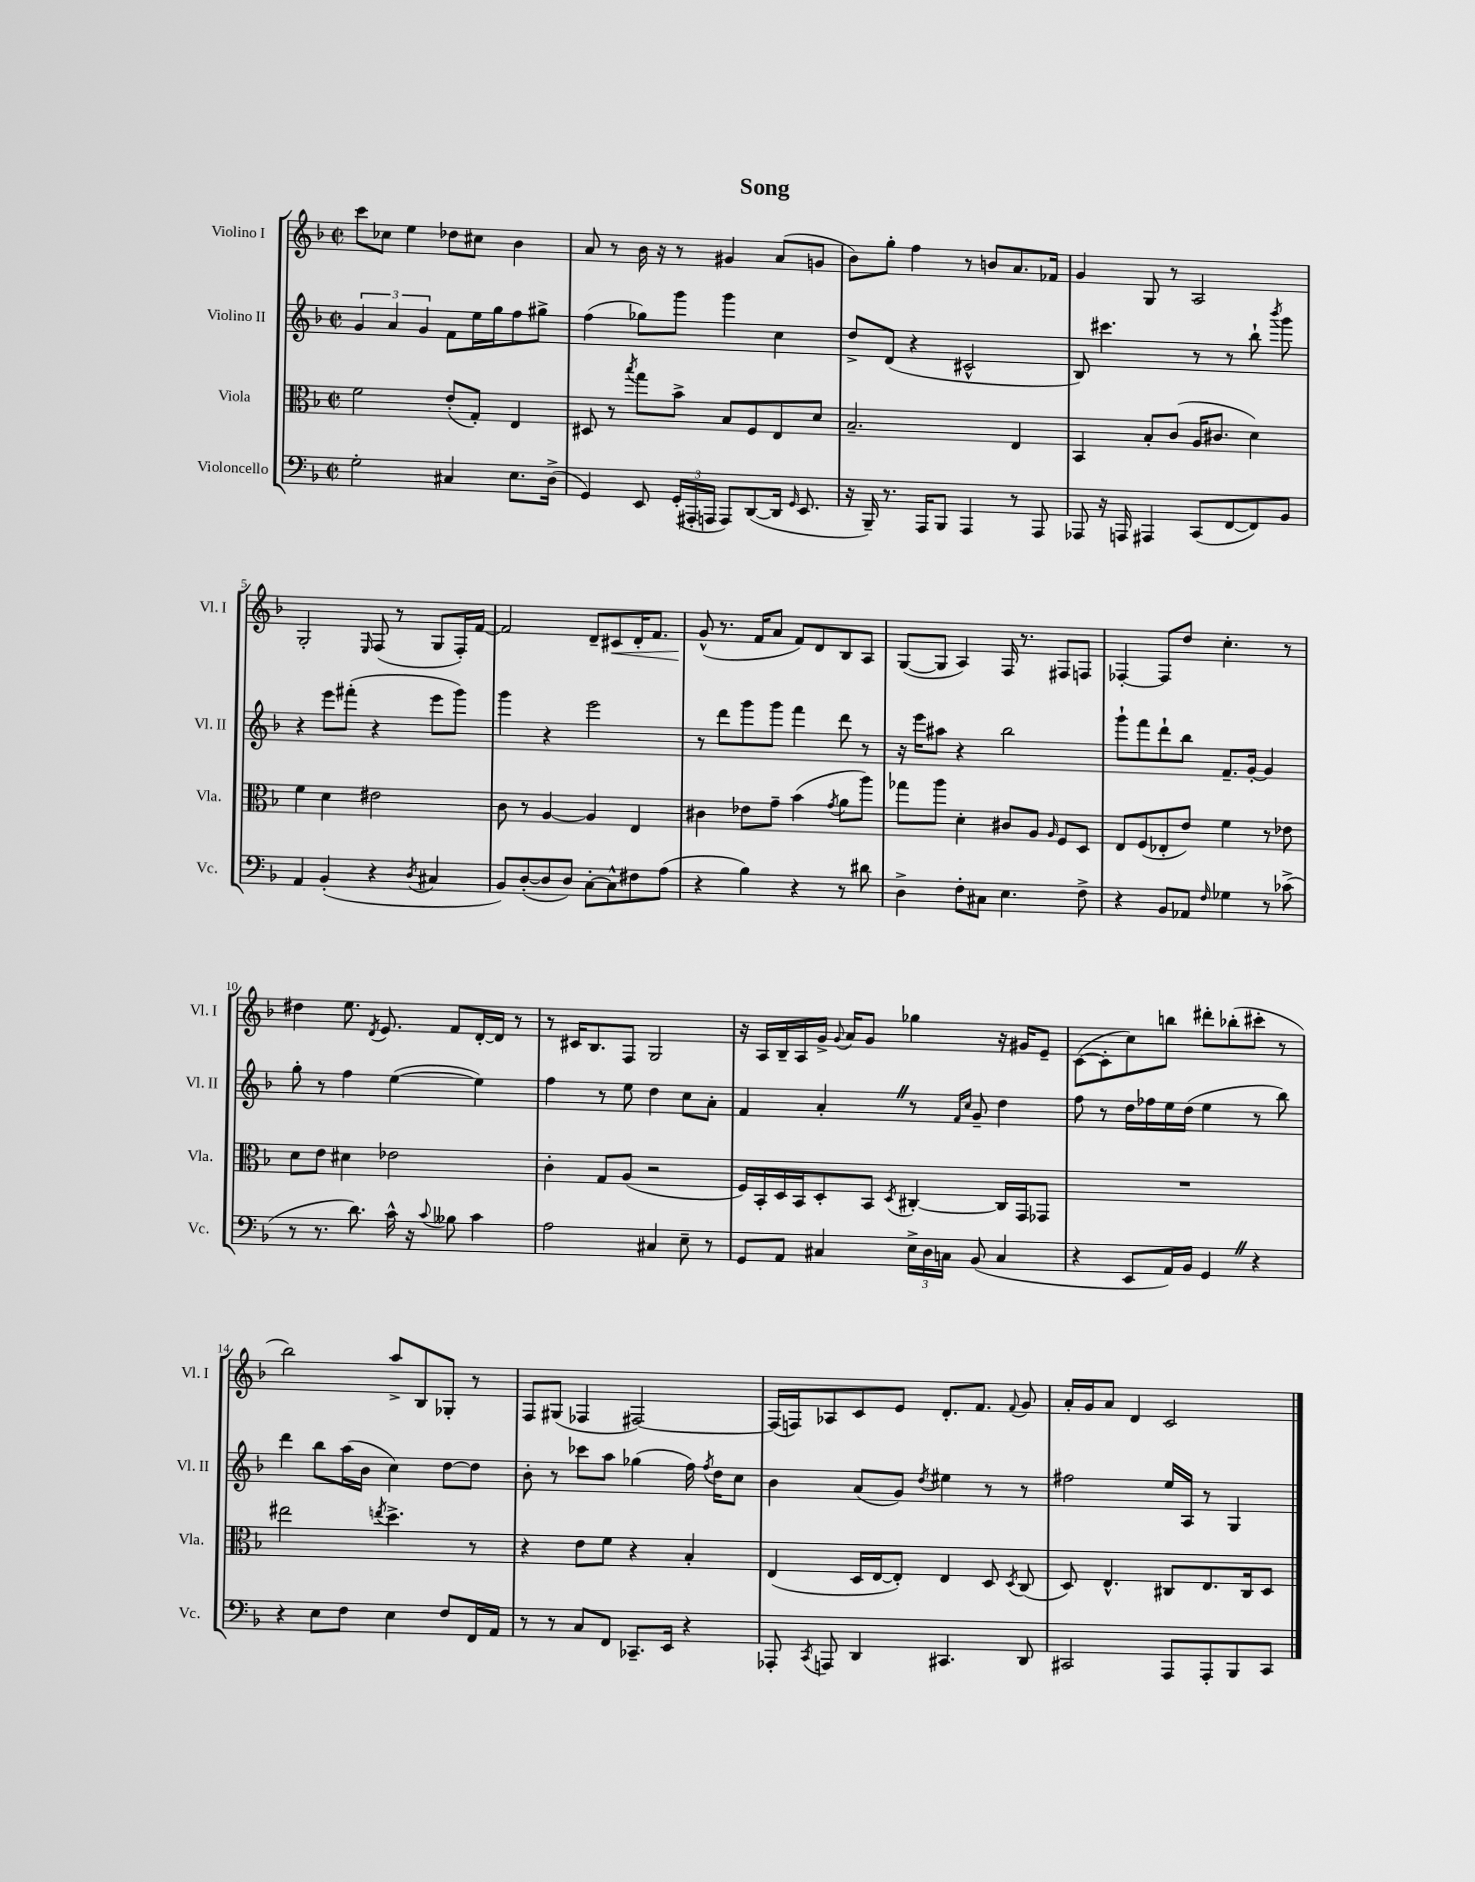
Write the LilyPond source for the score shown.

\header { title = "Song" }
<<
\new StaffGroup <<
\new Staff = "s0" \with { instrumentName = "Violino I" shortInstrumentName = "Vl. I" } {
    \clef treble \key f \major \defaultTimeSignature \time 2/2
    \autoBeamOff c'''8[ ces''8] e''4 des''8[ cis''8] bes'4 |
    a'8 r8 bes'16 r16 r8 gis'4 a'8[( g'8] |
    bes'8[) g''8]-. f''4 r8 b'8[ a'8. fes'16] |
    g'4 g8 r8 a2 |
    g2-. \grace { e16 } f8( r8 g8[ f16-.) f'16]~ |
    f'2 d'8[-- cis'8\< d'16-. f'8.] |
    g'8-^\!( r8. f'16[ a'8] f'8[) d'8 bes8 a8] |
    g8[~( g8] a4) f16 r8. fis8[ f8] |
    fes4~-. fes8[ d''8] c''4.-. r8 |
    dis''4 e''8. \acciaccatura { d'8 } e'8. f'8[ d'16~-. d'16] r8 |
    r8 cis'16[ bes8. f8] g2 |
    r16 a16[ bes16-- a16 g'16]-> \appoggiatura { g'8 } a'16[ g'8] ges''4 r16 gis'16[ e'8]-- |
    c'8[~( c'8-. c''8) b''8] dis'''8[-. bes''8-.( cis'''8]-. r8 |
    bes''2) a''8[-> bes8 ges8]-. r8 |
    f8[ gis8]( fes4 fis2~) |
    fis16[( f16) aes8 c'8 e'8] d'8.[-. f'8.] \appoggiatura { f'8 } g'8 |
    a'16[-. g'16 a'8] d'4 c'2 \bar "|." |
}
\new Staff = "s1" \with { instrumentName = "Violino II" shortInstrumentName = "Vl. II" } {
    \clef treble \key f \major \defaultTimeSignature \time 2/2
    \autoBeamOff \tuplet 3/2 { g'4 a'4 g'4 } f'8[ e''16 g''16 f''8 gis''8]-> |
    f''4( ges''8[) g'''8] g'''4 c''4 |
    d''8[-> d'8]( r4 cis'2-^ |
    bes8) cis'''4. r8 r8 bes''8-! \acciaccatura { bes'''8 } g'''8 |
    r4 e'''8[ fis'''8]-.( r4 e'''8[ g'''8]) |
    g'''4 r4 e'''2 |
    r8 d'''8[ g'''8 g'''8] f'''4 d'''8 r8 |
    r16 e'''16[ ais''8] r4 bes''2 |
    g'''8[-! f'''8 d'''8-! bes''8] f'8.[-- g'16]~-. g'4 |
    g''8-. r8 f''4 e''4~( e''4) |
    f''4 r8 e''8 d''4 c''8[ a'8]-. |
    f'4 a'4-. \once \override BreathingSign.text = \markup { \musicglyph "scripts.caesura.straight" } \breathe r8 \grace { f'16[ c''16] } g'8-- d''4 |
    f''8 r8 d''16[ fes''16 e''16 d''16]( e''4 r8 bes''8) |
    d'''4 bes''8[ a''16( bes'16] c''4) d''8[~ d''8] |
    bes'8-. r8 ces'''8[ a''8] ges''4( f''16) \acciaccatura { f''8 } d''16[ c''8] |
    bes'4 a'8[( g'8]) \acciaccatura { d''8 } eis''4 r8 r8 |
    fis''2 e''16[ a16] r8 g4 \bar "|." |
}
\new Staff = "s2" \with { instrumentName = "Viola" shortInstrumentName = "Vla." } {
    \clef alto \key f \major \defaultTimeSignature \time 2/2
    \autoBeamOff f'2 e'8[-.( g8]-.) e4 |
    dis8 r8 \acciaccatura { bes''8 } g''8[ bes'8]-> bes8[ f8 e8 d'8] |
    bes2.-- e4 |
    bes,4 bes8[-. c'8]( a16[ cis'8.] d'4) |
    f'4 d'4 eis'2 |
    c'8 r8 a4~ a4 e4 |
    cis'4 ees'8[ g'8]-- bes'4( \acciaccatura { g'8 } a'8[ a''8]) |
    ges''8[ a''8] d'4-. cis'8[ a8] \grace { a16 } f8[ d8] |
    e8[ f8( ees8-. e'8]) f'4 r8 ees'8 |
    d'8[ e'8] dis'4 ees'2 |
    c'4-. g8[ a8]( r2 |
    f16[) bes,16-. d16 bes,16 d8-. bes,8] \acciaccatura { d8 } cis4~-. cis16[ g,16 ges,8] |
    R1 |
    eis''2 \acciaccatura { e''8 } d''4.-> r8 |
    r4 e'8[ f'8] r4 bes4-. |
    e4( d16[ e16~ e8]-.) e4 d8 \acciaccatura { d8 } c8( |
    d8) e4.-^ cis8[ e8. cis16 d8] \bar "|." |
}
\new Staff = "s3" \with { instrumentName = "Violoncello" shortInstrumentName = "Vc." } {
    \clef bass \key f \major \defaultTimeSignature \time 2/2
    \autoBeamOff g2-. cis4 e8.[ d16]->( |
    g,4) e,8 \tuplet 3/2 { g,16[-.( ais,,16-. a,,16] } a,,8[) d,8~( d,16] \grace { g,16 } e,8. |
    r16 bes,,16--) r8. a,,16[ bes,,8] a,,4 r8 a,,8 |
    aes,,8 r16 a,,16 ais,,4 c,8[( f,8~ f,8) bes,8] |
    a,4 bes,4-.( r4 \acciaccatura { d8 } cis4 |
    bes,8[) d8~-.( d8 d8]) c8[~-. c8-^ fis8 a8]( |
    r4 bes4) r4 r8 dis'8 |
    d4-> f8[-. cis8] e4. f8-> |
    r4 bes,8[ aes,8] \grace { f16 } ges4 r8 ces'8->( |
    r8 r8. d'8.) c'16-^ r16 \appoggiatura { c'8 } beses8 c'4 |
    a2 cis4 e8-- r8 |
    g,8[ a,8] cis4 \tuplet 3/2 { e16[-> d16 c16] } bes,8( c4 |
    r4 e,8[ a,16) bes,16] g,4 \once \override BreathingSign.text = \markup { \musicglyph "scripts.caesura.straight" } \breathe r4 |
    r4 e8[ f8] e4 f8[ f,16 a,16] |
    r8 r8 c8[ f,8] ces,8.[-- e,16] r4 |
    aes,,8-. \acciaccatura { c,8 } a,,8 d,4 cis,4. d,8 |
    cis,2 a,,8[ a,,8-. bes,,8 cis,8] \bar "|." |
}
>>
>>
